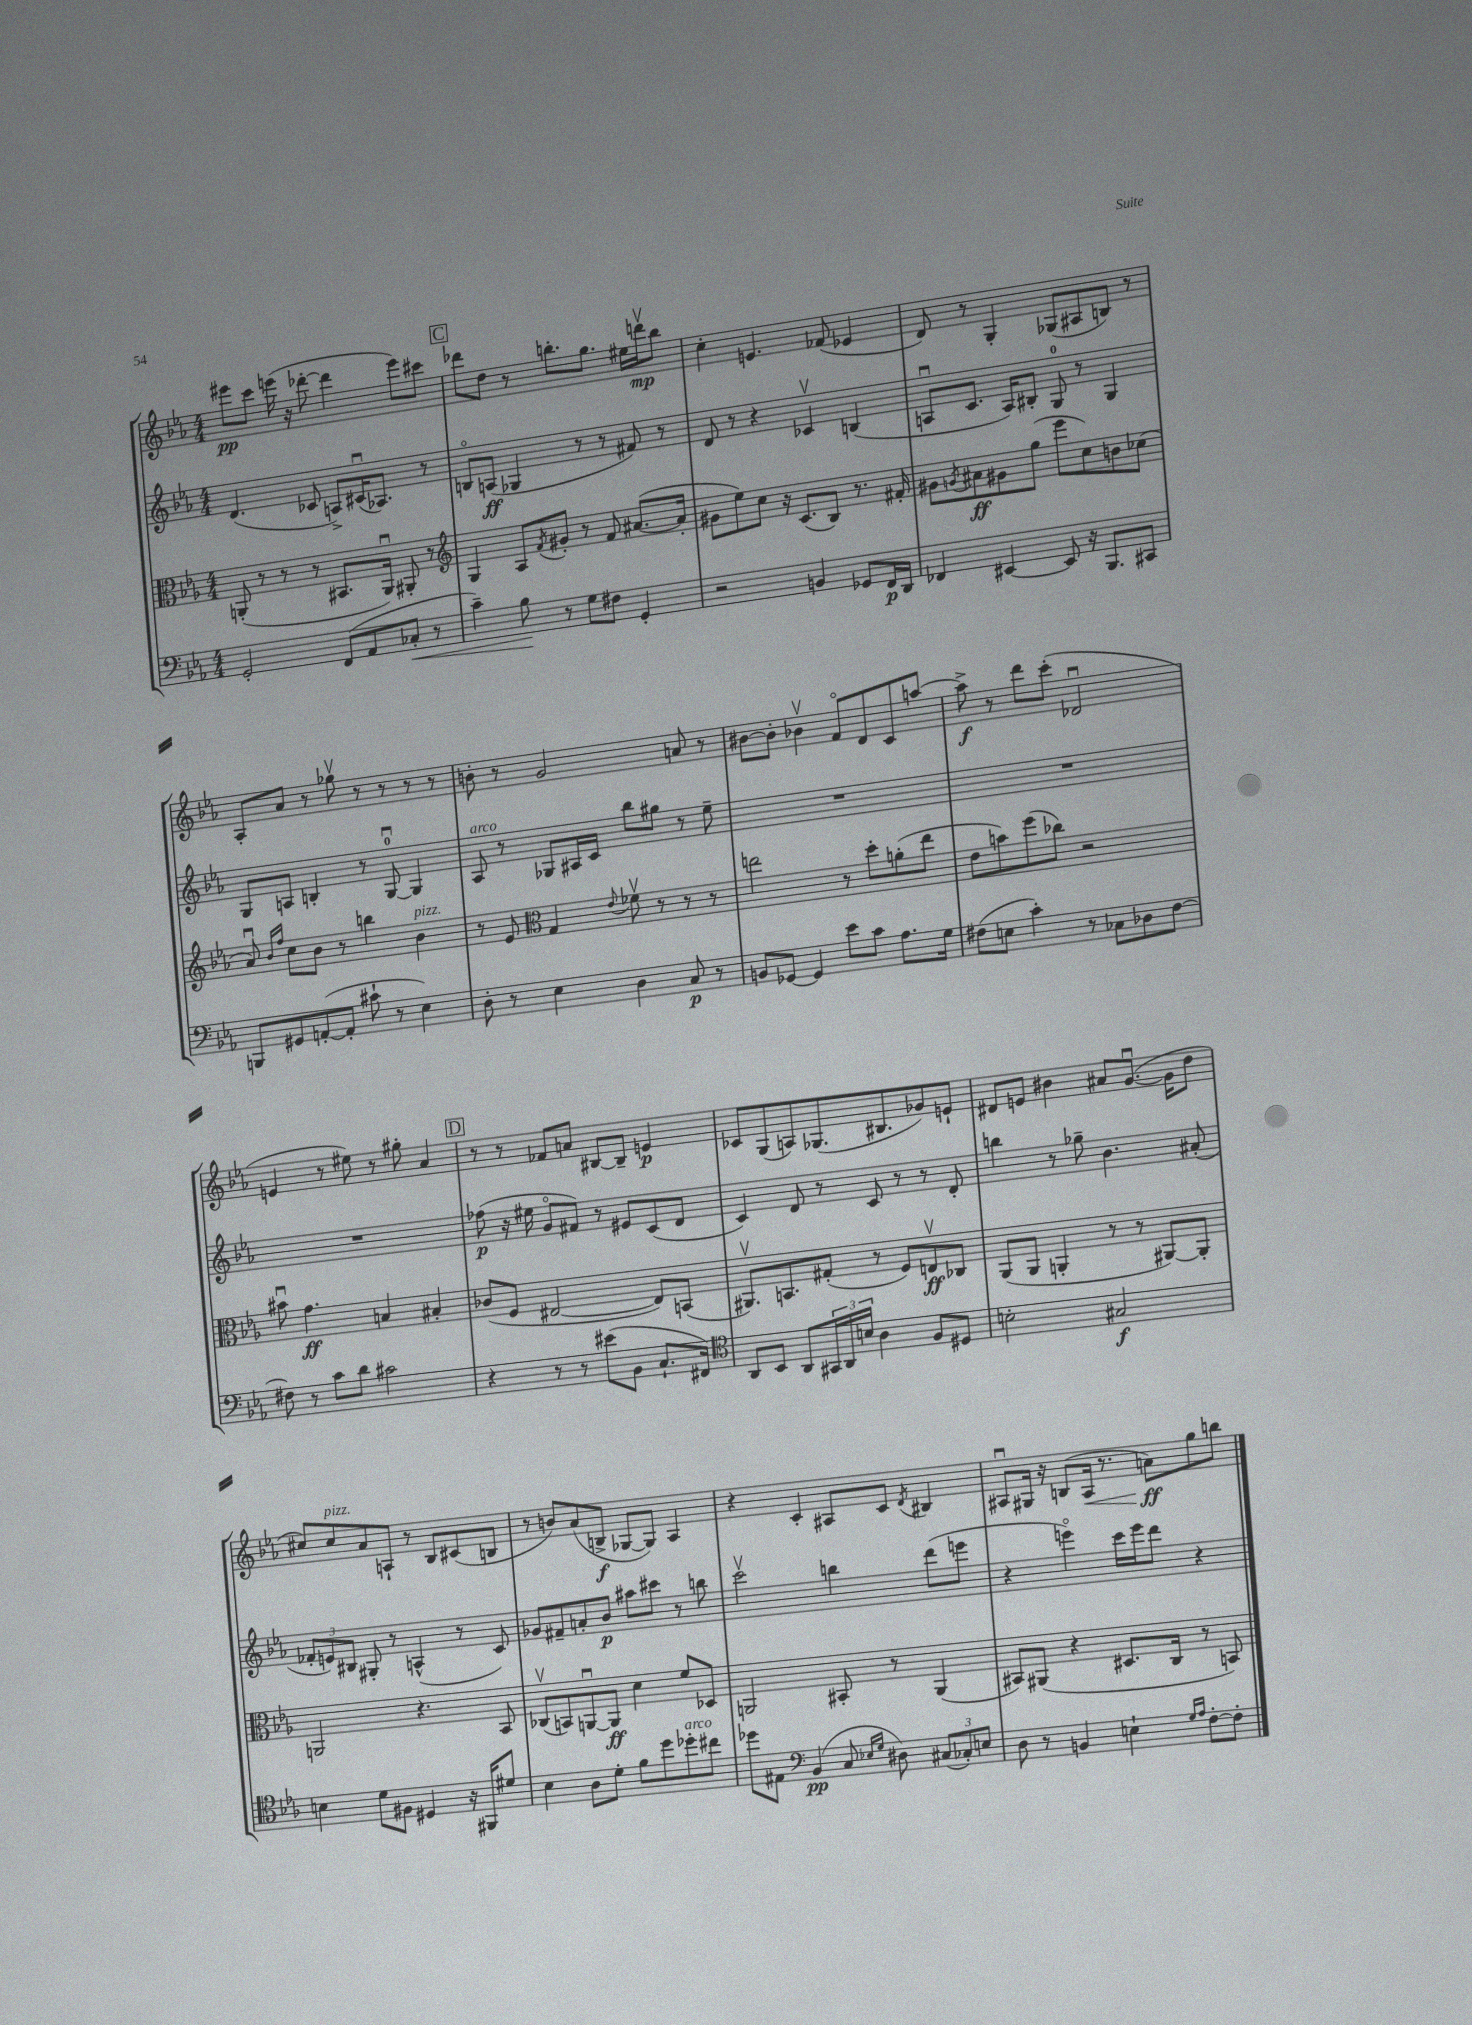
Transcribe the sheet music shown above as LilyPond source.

<<
\new StaffGroup <<
\new Staff = "s0" {
    \clef treble \key ees \major \numericTimeSignature \time 4/4
    eis'''8\pp c'''8 e'''16( r16 des'''8~-. des'''4 e'''8) cis'''8 |
    \mark \markup { \box "C" } des'''8 d''8 r8 b''8.-. g''8. eis''16 d'''16\upbow\mp b''8 |
    c''4-. e'4. fes'8( ees'4 |
    d'8) r8 g4-. ges8( ais8 b8) r8 |
    aes8-. aes'8 r8 ges''8\upbow r8 r8 r8 r8 |
    b'8-. r8 g'2 a'8 r8 |
    bis'8~ bis'8-. bes'4\upbow f'8\flageolet d'8 c'8 a''8~ |
    a''8->\f r8 d'''8 c'''8-.( des'2\downbow |
    e'4 r8 eis''8) r8 gis''8-. aes'4 |
    \mark \markup { \box "D" } r8 r8 fes'8 a'8 bis8~ bis8-- e'4\p |
    ces'8 g8( a8) ges8.( bis8. ges'8) e'8-! |
    dis'8 e'8 bis'4 ais'8 g'8.~\downbow( g'16 d''8 |
    cis''8) cis''8^\markup { \italic "pizz." } aes'8 a8-! r8 bes8 cis'8( b8 |
    r8 b'8) aes'8( b8->\f ges8~ ges8) aes4 |
    r4 c'4-. ais8 c'8 \acciaccatura { d'8 } bis4 |
    ais8\downbow gis16 r16 b8( ais16\< r8. a'8\ff\!) g''8 b''8 \bar "|." |
}
\new Staff = "s1" {
    \clef treble \key ees \major \numericTimeSignature \time 4/4
    d'4.( ces'8 a8->) cis'16\downbow( aes8.) r8 |
    \mark \markup { \box "C" } b8\flageolet a8\ff( ges4 r8 r8 fis'8) r8 |
    d'8 r8 r4 ces'4\upbow b4( |
    a8\downbow c'8. a16) bis8-. g8-0 r8 g4 |
    g8 a8 b4-. r8 g8-0~\downbow g4 |
    aes8^\markup { \italic "arco" } r8 ges8 ais16 c'16 bes''8 gis''8 r8 ees''8-- |
    R1 |
    R1 |
    R1 |
    \mark \markup { \box "D" } fes''8\p( r16 eis''16 g'8\flageolet fis'8) r8 eis'8 c'8( d'8 |
    c'4) d'8 r8 c'8 r8 r8 d'8-. |
    b''4 r8 ges''8-- bes'4. ais'8-.( |
    \tuplet 3/2 { fes'8-. e'8) bis8 } gis8-. r8 a4-^( r8 c'8) |
    ges'8 fis'8-- a'8-. bes'8\p ais''8 cis'''8 r8 b''8 |
    c'''2\upbow b''4 d'''8( e'''8 |
    r4 e'''4\flageolet) c'''16 e'''16 d'''8 r4 \bar "|." |
}
\new Staff = "s2" {
    \clef alto \key ees \major \numericTimeSignature \time 4/4
    a,8-.( r8 r8 r8 bis,8. a,16\downbow) ais,8-. r8 |
    \mark \markup { \box "C" } \clef treble g4 aes8 \acciaccatura { f'8 } gis'8-. r8 f'8 ais'8.~( ais'16-. |
    gis'8 ees''8) c''8 r16 c'8.( bes8) r8. fis'16-. |
    gis'8 \acciaccatura { g'8 } ais'8\ff gis'8 g''8( ees'''8 c''8) b'8 ces''8( |
    aes'8\downbow) \grace { bes'16 f''16 } c''8 bes'8 r8 b''4 bes'4^\markup { \italic "pizz." } |
    r8 ees'8 \clef alto g4 \appoggiatura { ees'8 } fes'8\upbow r8 r8 r8 |
    e''2 r8 d''8-. a'8-.( e''8 |
    ees'8 b'8) f''8( ces''8) r2 |
    bis'8\downbow g'4.\ff b4 bis4-. |
    \mark \markup { \box "D" } ces'8( f8 eis2~ eis8) b,8( |
    ais,8.\upbow) b,8. gis8-.( r8 f8) e8\upbow\ff ces8 |
    aes,8( aes,8 a,4-. r8 r8 ais,8~) ais,8-. |
    a,2 r4. bes,8 |
    ces8\upbow( b,8) a,8~\downbow a,8\ff d'4 f'8 des8 |
    a,2 bis,8-. r8 a,4( |
    bis,8) ais,8( r4 dis8. c16 r8 b,8) \bar "|." |
}
\new Staff = "s3" {
    \clef bass \key ees \major \numericTimeSignature \time 4/4
    g,2-. f,8( aes,8 ces8-.\< r8 |
    \mark \markup { \box "C" } c'4--) bes8\! r8 g8 fis8 g,4-. |
    r2 b,4 ges,8 f,16\p d,16 |
    fes,4 eis,4~ eis,8 r16 bes,,8. cis,8 |
    b,,8 gis,8 a,8~-.( a,8-. cis'8-! r8 ees4) |
    d8-. r8 ees4 d4 c8\p r8 |
    b,8 ges,8~ ges,4 ees'8 c'8 aes8. g16 |
    fis8( e8 c'4-.) r8 ces8 des8 fis8~ |
    fis8 r8 c'8 d'8 cis'2 |
    \mark \markup { \box "D" } r4 r8 r8 eis'8( bes,8 c8.-! fis,16) |
    \clef tenor aes,8 bes,8 aes,8 \tuplet 3/2 { gis,16 aes,16 b16 } aes4 f8 dis8 |
    b2-. gis2\f |
    b4 d'8 fis8 dis4 r16 fis,16 dis'8 |
    bes4 aes8 d'8-. f'8 d''8 des''8-.^\markup { \italic "arco" } cis''8 |
    des''8 eis8 \clef bass bes,4\pp( c8 \grace { ees16 g16 } dis8) \tuplet 3/2 { cis8( ces8-.) e8 } |
    d8 r8 b,4 e4-! \grace { g16 aes16 } f8~-. f8-. \bar "|." |
}
>>
>>
\layout { \context { \Score \remove "Bar_number_engraver" } }
